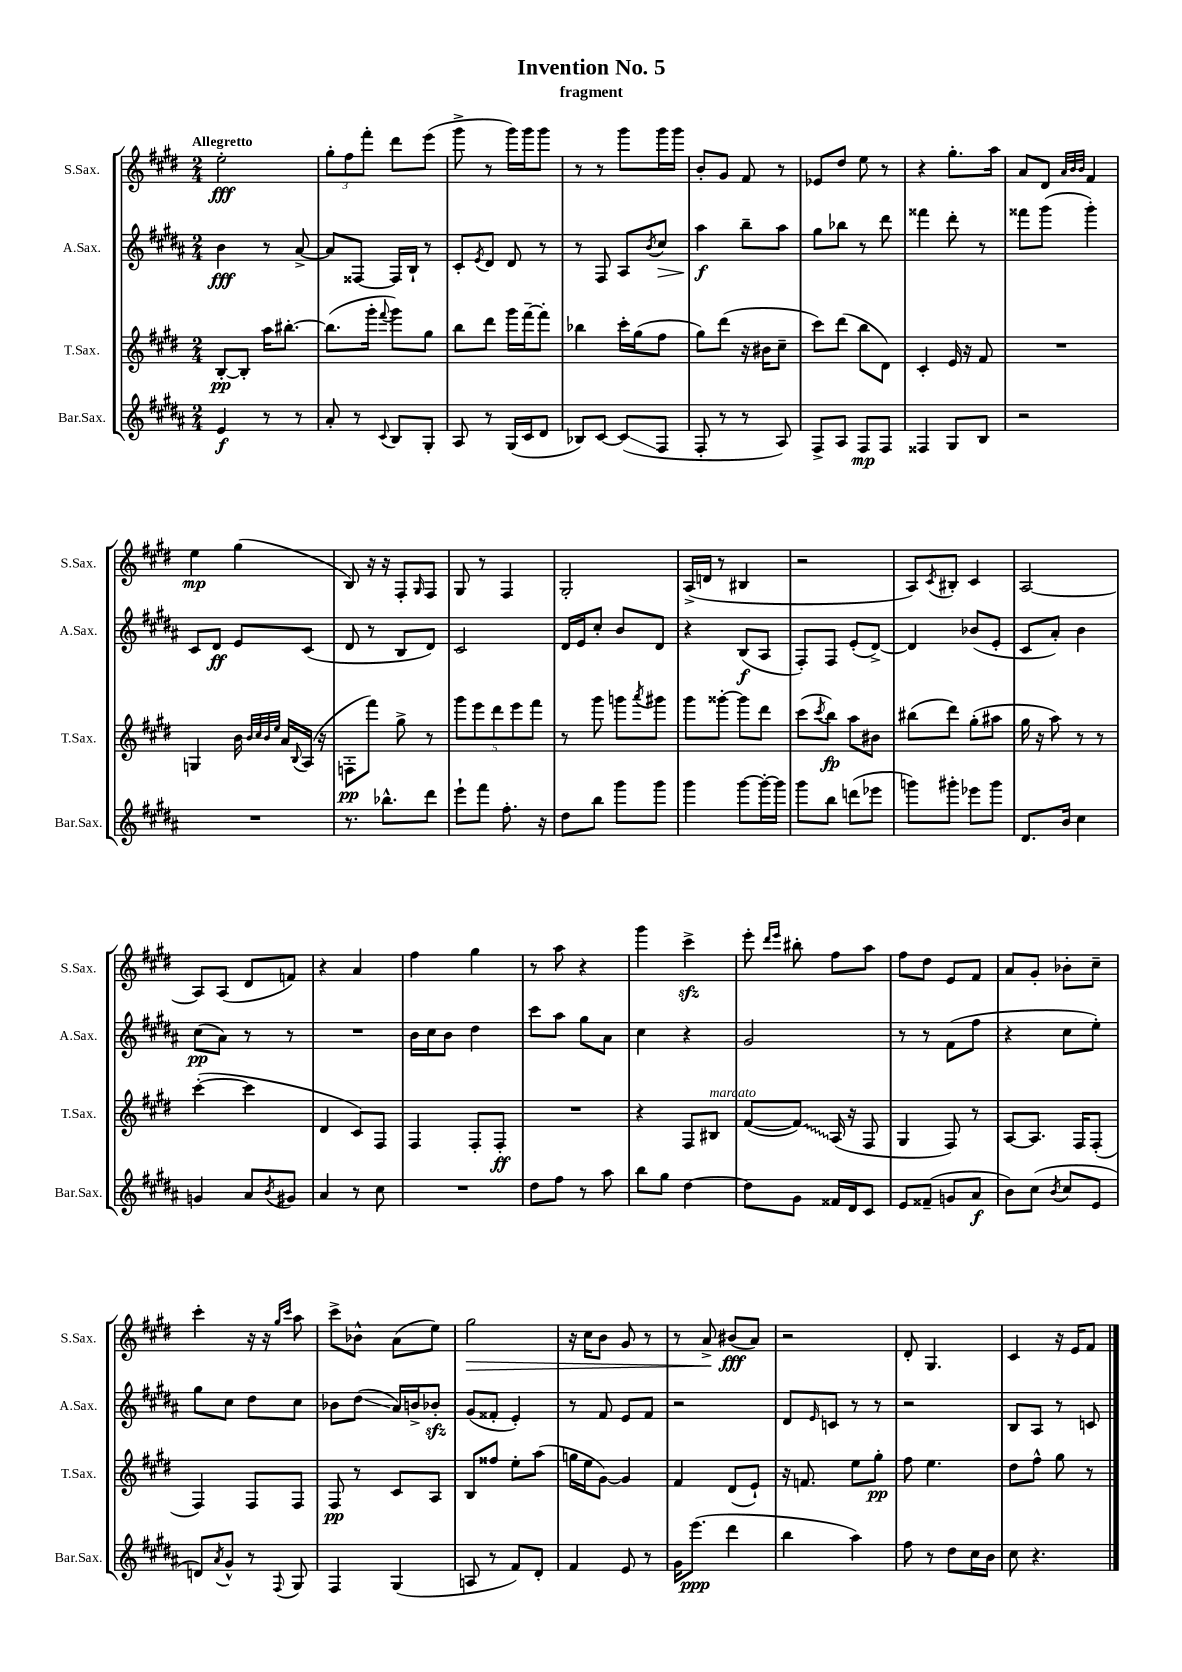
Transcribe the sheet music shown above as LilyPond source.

\header { title = "Invention No. 5" subtitle = "fragment" }
<<
\new StaffGroup <<
\new Staff = "s0" \with { instrumentName = "S.Sax." shortInstrumentName = "S.Sax." } {
    \clef treble \key e \major \numericTimeSignature \time 2/4 \tempo "Allegretto"
    e''2-.\fff |
    \tuplet 3/2 { gis''8-. fis''8 fis'''8-. } dis'''8 e'''8( |
    gis'''8-> r8 gis'''16) gis'''16 gis'''8 |
    r8 r8 gis'''8 gis'''16 gis'''16 |
    b'8-. gis'8 fis'8 r8 |
    ees'8 dis''8 e''8 r8 |
    r4 gis''8.-. a''16 |
    a'8 dis'8 \grace { a'32 b'32 b'32 } fis'4 |
    e''4\mp gis''4( |
    b8) r16 r16 fis8-. \grace { gis16 } fis8 |
    gis8 r8 fis4 |
    gis2-. |
    a16->( d'16 r8 bis4 |
    r2 |
    a8) \acciaccatura { cis'8 } bis8-. cis'4 |
    a2~ |
    a8 a8( dis'8 f'8) |
    r4 a'4 |
    fis''4 gis''4 |
    r8 a''8 r4 |
    gis'''4 cis'''4->\sfz |
    e'''8-. \grace { dis'''16 e'''16 } bis''8-. fis''8 a''8 |
    fis''8 dis''8 e'8 fis'8 |
    a'8 gis'8-. bes'8-. cis''8-- |
    cis'''4-. r16 r16 \grace { gis''16 cis'''16 } a''8 |
    cis'''8-> bes'8-^ a'8( e''8) |
    gis''2\> |
    r16 cis''16 b'8 gis'8 r8 |
    r8 a'8->\! bis'8\fff( a'8) |
    r2 |
    dis'8-. gis4. |
    cis'4 r16 e'16 fis'8 \bar "|." |
}
\new Staff = "s1" \with { instrumentName = "A.Sax." shortInstrumentName = "A.Sax." } {
    \clef treble \key b \major \numericTimeSignature \time 2/4
    b'4\fff r8 ais'8~-> |
    ais'8 fisis8~ fisis16 b16-! r8 |
    cis'8-. \acciaccatura { e'8 } dis'8 dis'8 r8 |
    r8 fis8 ais8 \acciaccatura { b'8 } cis''8\> |
    ais''4\f\! b''8-- ais''8 |
    gis''8 bes''8 r8 dis'''8 |
    fisis'''4 dis'''8-. r8 |
    fisis'''8 gis'''8( gis'''4-.) |
    cis'8 dis'8\ff e'8 cis'8( |
    dis'8 r8 b8 dis'8) |
    cis'2 |
    dis'16 e'16 cis''8-. b'8 dis'8 |
    r4 b8\f( ais8 |
    fis8-.) fis8 e'8-.( dis'8~->) |
    dis'4 bes'8( e'8-. |
    cis'8 ais'8-.) b'4 |
    cis''8\pp( ais'8) r8 r8 |
    R2 |
    b'16 cis''16 b'8 dis''4 |
    cis'''8 ais''8 gis''8 ais'8 |
    cis''4 r4 |
    gis'2 |
    r8 r8 fis'8( fis''8 |
    r4 cis''8 e''8-.) |
    gis''8 cis''8 dis''8 cis''8 |
    bes'8 dis''8\glissando( ais'16) b'16-> bes'8-.\sfz |
    gis'8( fisis'8-. e'4-.) |
    r8 fis'8 e'8 fis'8 |
    r2 |
    dis'8 \grace { e'16 } c'8 r8 r8 |
    r2 |
    b8 ais8 r8 c'8 \bar "|." |
}
\new Staff = "s2" \with { instrumentName = "T.Sax." shortInstrumentName = "T.Sax." } {
    \clef treble \key e \major \numericTimeSignature \time 2/4
    b8~-.\pp b8-. a''16 bis''8.~-. |
    bis''8.( gis'''16-. \appoggiatura { fis'''8 } gis'''8) gis''8 |
    b''8 dis'''8 gis'''16 fis'''16~-- fis'''8-. |
    bes''4 cis'''16-. gis''16( fis''8 |
    gis''8) dis'''8( r16 bis'16 cis''8-- |
    cis'''8) dis'''8( b''8 dis'8) |
    cis'4-. e'16 r16 fis'8 |
    R2 |
    g4 b'16 \grace { b'32 cis''32 b'32 e''32 } a'16 \appoggiatura { b8 } a16( r16 |
    f8-.\pp fis'''8) gis''8-> r8 |
    \tuplet 5/4 { gis'''8 e'''8 dis'''8 e'''8 fis'''8 } |
    r8 gis'''8 g'''8 \acciaccatura { a'''8 } gis'''8 |
    gis'''8 gisis'''8~-. gisis'''8 dis'''8 |
    cis'''8( \acciaccatura { cis'''8 } b''8\fp) a''8 bis'8 |
    bis''8( dis'''8) gis''8-.( ais''8 |
    gis''16 r16 a''8) r8 r8 |
    cis'''4~-.( cis'''4 |
    dis'4 cis'8) fis8 |
    fis4 fis8-. fis8-.\ff |
    R2 |
    r4 fis8 bis8^\markup { \italic "marcato" } |
    fis'8~( \once \override Glissando.style = #'zigzag fis'8\glissando) a16( r16 fis8 |
    gis4 fis8) r8 |
    a8~ a8. fis16 fis8-.( |
    fis4) fis8 fis8 |
    fis8\pp r8 cis'8 a8 |
    b8 fisis''8 e''8-. a''8( |
    g''16 e''16 gis'8~) gis'4 |
    fis'4 dis'8( e'8-!) |
    r16 f'8. e''8 gis''8-.\pp |
    fis''8 e''4. |
    dis''8 fis''8-^ gis''8 r8 \bar "|." |
}
\new Staff = "s3" \with { instrumentName = "Bar.Sax." shortInstrumentName = "Bar.Sax." } {
    \clef treble \key b \major \numericTimeSignature \time 2/4
    e'4\f r8 r8 |
    ais'8-. r8 \appoggiatura { cis'8 } b8 gis8-. |
    ais8 r8 gis16( cis'16 dis'8 |
    bes8) cis'8~ cis'8\glissando( fis8 |
    fis8-. r8 r8 ais8) |
    fis8-> ais8 fis8\mp fis8 |
    fisis4 gis8 b8 |
    r2 |
    R2 |
    r8. bes''8.-^ dis'''8 |
    e'''8-! fis'''8 fis''8.-. r16 |
    dis''8 b''8 gis'''8 gis'''8 |
    gis'''4 gis'''8~ gis'''16~-. gis'''16 |
    gis'''8 b''8 d'''8( ees'''8 |
    g'''8) gis'''8-. ees'''8 gis'''8 |
    dis'8. b'16 cis''4 |
    g'4 ais'8 \acciaccatura { b'8 } gis'8 |
    ais'4 r8 cis''8 |
    R2 |
    dis''8 fis''8 r8 ais''8 |
    b''8 gis''8 dis''4~ |
    dis''8 gis'8 fisis'16 dis'16 cis'8 |
    e'8 fisis'8--( g'8 ais'8\f |
    b'8) cis''8( \acciaccatura { b'8 } cis''8 e'8 |
    d'8) \acciaccatura { ais'8 } gis'8-^ r8 \appoggiatura { fis8 } gis8 |
    fis4 gis4( |
    a8 r8 fis'8) dis'8-. |
    fis'4 e'8 r8 |
    gis'16 e'''8.\ppp( dis'''4 |
    b''4 ais''4) |
    fis''8 r8 dis''8 cis''16 b'16 |
    cis''8 r4. \bar "|." |
}
>>
>>
\layout { \context { \Score \remove "Bar_number_engraver" } }
